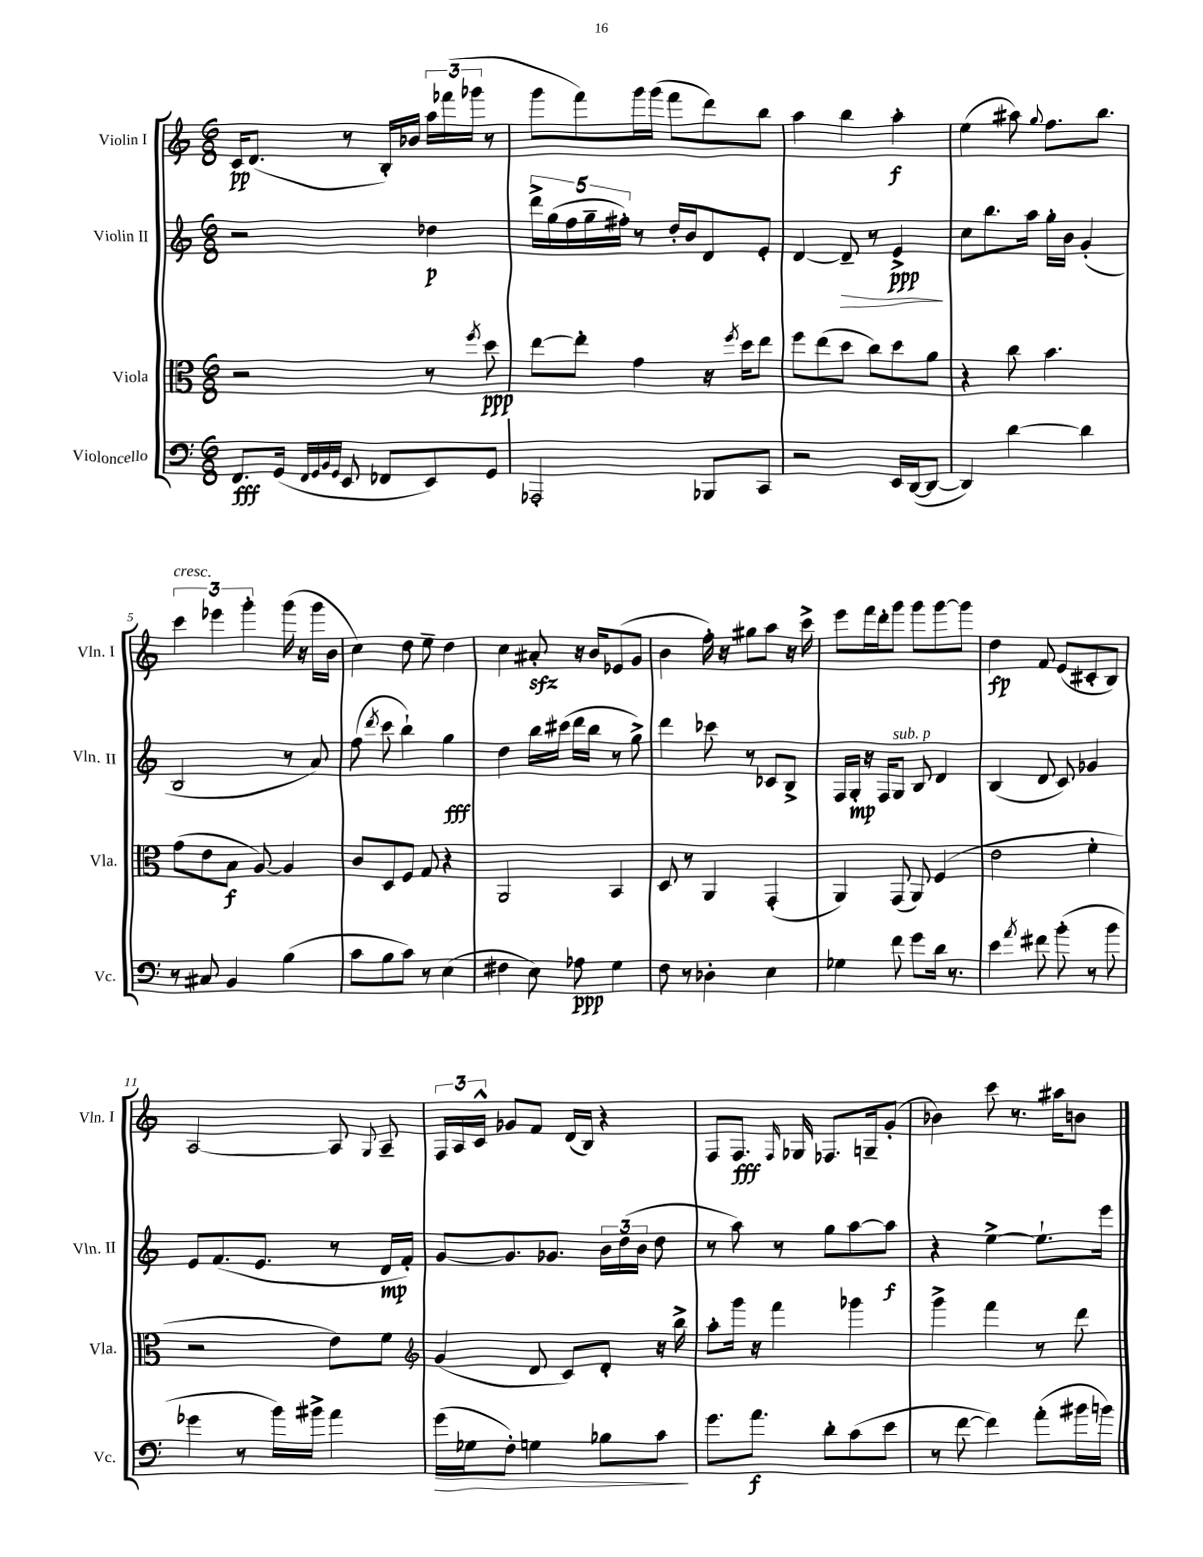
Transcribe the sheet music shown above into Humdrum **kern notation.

**kern	**kern	**kern	**kern
*staff4	*staff3	*staff2	*staff1
*clefF4	*clefC3	*clefG2	*clefG2
*k[]	*k[]	*k[]	*k[]
*M6/8	*M6/8	*M6/8	*M6/8
8.FF/L	2r	2r	16c/LK
.	.	.	(8.d/J
(16GG/Jk	.	.	.
32qqFF/LLL	.	.	.
32qqGG/	.	.	.
32qqBB/	.	.	.
32qqGG/JJJ	.	.	.
8EE/	.	.	8r
8FF-/L	.	.	16B'/LL)
.	.	.	16b-/JJ
8EE/)	8r	4dd-\	24aa\LL
.	.	.	(24fff-\
.	.	.	24ggg-\JJ
.	8qff/	.	.
8GG/J	8dd\	.	8r
=	=	=	=
2AAA-'/	[8ee\L	20ddd^\LL	8ggg\L
.	.	(20gg\	.
.	.	20ff\	.
.	8ee'\]J	.	8fff\)
.	.	20gg~\	.
.	.	20ff#'\JJ)	.
.	4g\	8r	16ggg\L
.	.	.	(16ggg\JJ
.	.	16dd'/LL	8fff\L
.	.	16b/J	.
8BBB-/L	16r	8d/	8ddd\)
.	8qff/	.	.
.	16dd\LK	.	.
8CC/J	8ee\J	8e'/J	8bb\J
=	=	=	=
2r	8ff\L	[4d/	4aa\
.	(8ee\	.	.
.	8dd\J	8d~/]	4bb\
.	8cc\L)	8r	.
16EE/LL	8dd\	4e^/	4aa'\
([16DD/J	.	.	.
8DD/_J	8a\J	.	.
=	=	=	=
4DD/])	4r	8cc\L	(4ee\
.	.	8.bb\	.
[4d\	8cc\	.	8aa#\)
.	.	16aa\Jk	.
.	.	.	8qqgg/
.	4.b\	16gg'\LL	8.ff\L
.	.	16b\JJ	.
4d\]	.	(4g'/	.
.	.	.	8.bb\J
=	=	=	=
8r	(8g\L	2B/	6ccc\
8C#/	8e\	.	.
.	.	.	6eee-\
4BB/	8B\J	.	.
.	.	.	6ggg'\
.	[8A/)	.	.
(4B\	4A/]	8r	(16ggg\
.	.	.	16r
.	.	8a/)	16ggg\LL
.	.	.	16b\JJ
=	=	=	=
8c\L	8c/L	(8ff\	4cc\)
.	.	8qddd/	.
8B\	8D/	8ccc\	.
8c\J)	8F/J	4bb`\)	8dd\
8r	8G/	.	8ee~\
(4E\	4r	4gg\	4dd\
=	=	=	=
4F#\	2AA/	4dd\	4cc\
8E\)	.	16bb\LL	8a#'/
.	.	(16ccc#\JJ	.
8A-\	.	16ddd\LL	16r
.	.	16bb\JJ	16b/LK
4G\	4BB/	8r	(8e-/
.	.	8gg^\)	8g/J
=	=	=	=
8F\	8D/	4ddd\	4b\
8r	8r	.	.
4D-'\	4AA/	8ccc-\	16ff'\)
.	.	.	16r
.	.	8r	8gg#\L
4E\	(4GG'/	8c-/L	8aa\J
.	.	8B^/J	16r
.	.	.	16ccc^\
=	=	=	=
4G-\	4AA/)	16F/LL	8eee\L
.	.	16G'/JJ	.
.	.	16r	16fff\L
.	.	16F/LK	16ddd'\J
8f\	(8GG/	8G/J	8ggg\J
8g\L	8AA/)	8B/	8ggg\L
16d\Jk	(4F/	4d/	[8ggg\
8.r	.	.	.
.	.	.	8ggg\]J
=	=	=	=
4e\	2e\	(4B/	4dd\
8qa/	.	.	.
8f#\	.	8d/	8f/
(8b'\	.	8c/)	(8e/L
8r	4f'\	4g-/	8c#'/
8b\	.	.	8B/J)
=	=	=	=
4g-\	2r	8e/L	[2A/
.	.	(8.f/	.
8r	.	.	.
.	.	8.e/J	.
16b\LL)	.	.	.
16b#^\JJ	.	.	.
4a\	8e\L)	8r	8A/]
.	.	.	8qqG/
.	8f\J	16d/LL	8A~/
.	.	16f'/JJ)	.
=	=	=	=
*	*clefG2	*	*
(16g\LL	(4g/	[8g/L	24F/LL
.	.	.	24A/
16G-\J	.	.	.
.	.	.	24c^^/JJ
8F'\J)	.	8.g/]	8g-/L
4G\	8d/	.	8f/J
.	.	8.g-/J	.
.	8c/L)	.	(16d/LL
.	.	.	16B/JJ)
8B-\L	8d'/J	24b\LL	4r
.	.	(24dd\	.
.	.	24b\JJ	.
8c\J	16r	8dd\	.
.	16bb^\	.	.
=	=	=	=
8.g\L	8aa'\L	8r	8F/L
.	16ggg\Jk	8aa\)	8.F/J
8.a\J	16r	.	.
.	4fff\	8r	.
.	.	.	16qqF/
.	.	.	16G-/
8d'\L	.	8gg\L	8.F-/L
(8c\	4ggg-\	[8aa\	.
.	.	.	16G~/k
8e\J	.	8aa\]J	(8g'/J
=	=	=	=
8r	4ggg^\	4r	4b-\)
[8f\	.	.	.
4f\])	4fff\	[4ee^\	8ccc\
.	.	.	8.r
(8a'\L	8r	8.ee`\]L	.
.	.	.	16aa#\LK
16b#\L	8ddd\	.	8b\J
16b\JJ)	.	16eee\Jk	.
==	==	==	==
*-	*-	*-	*-
